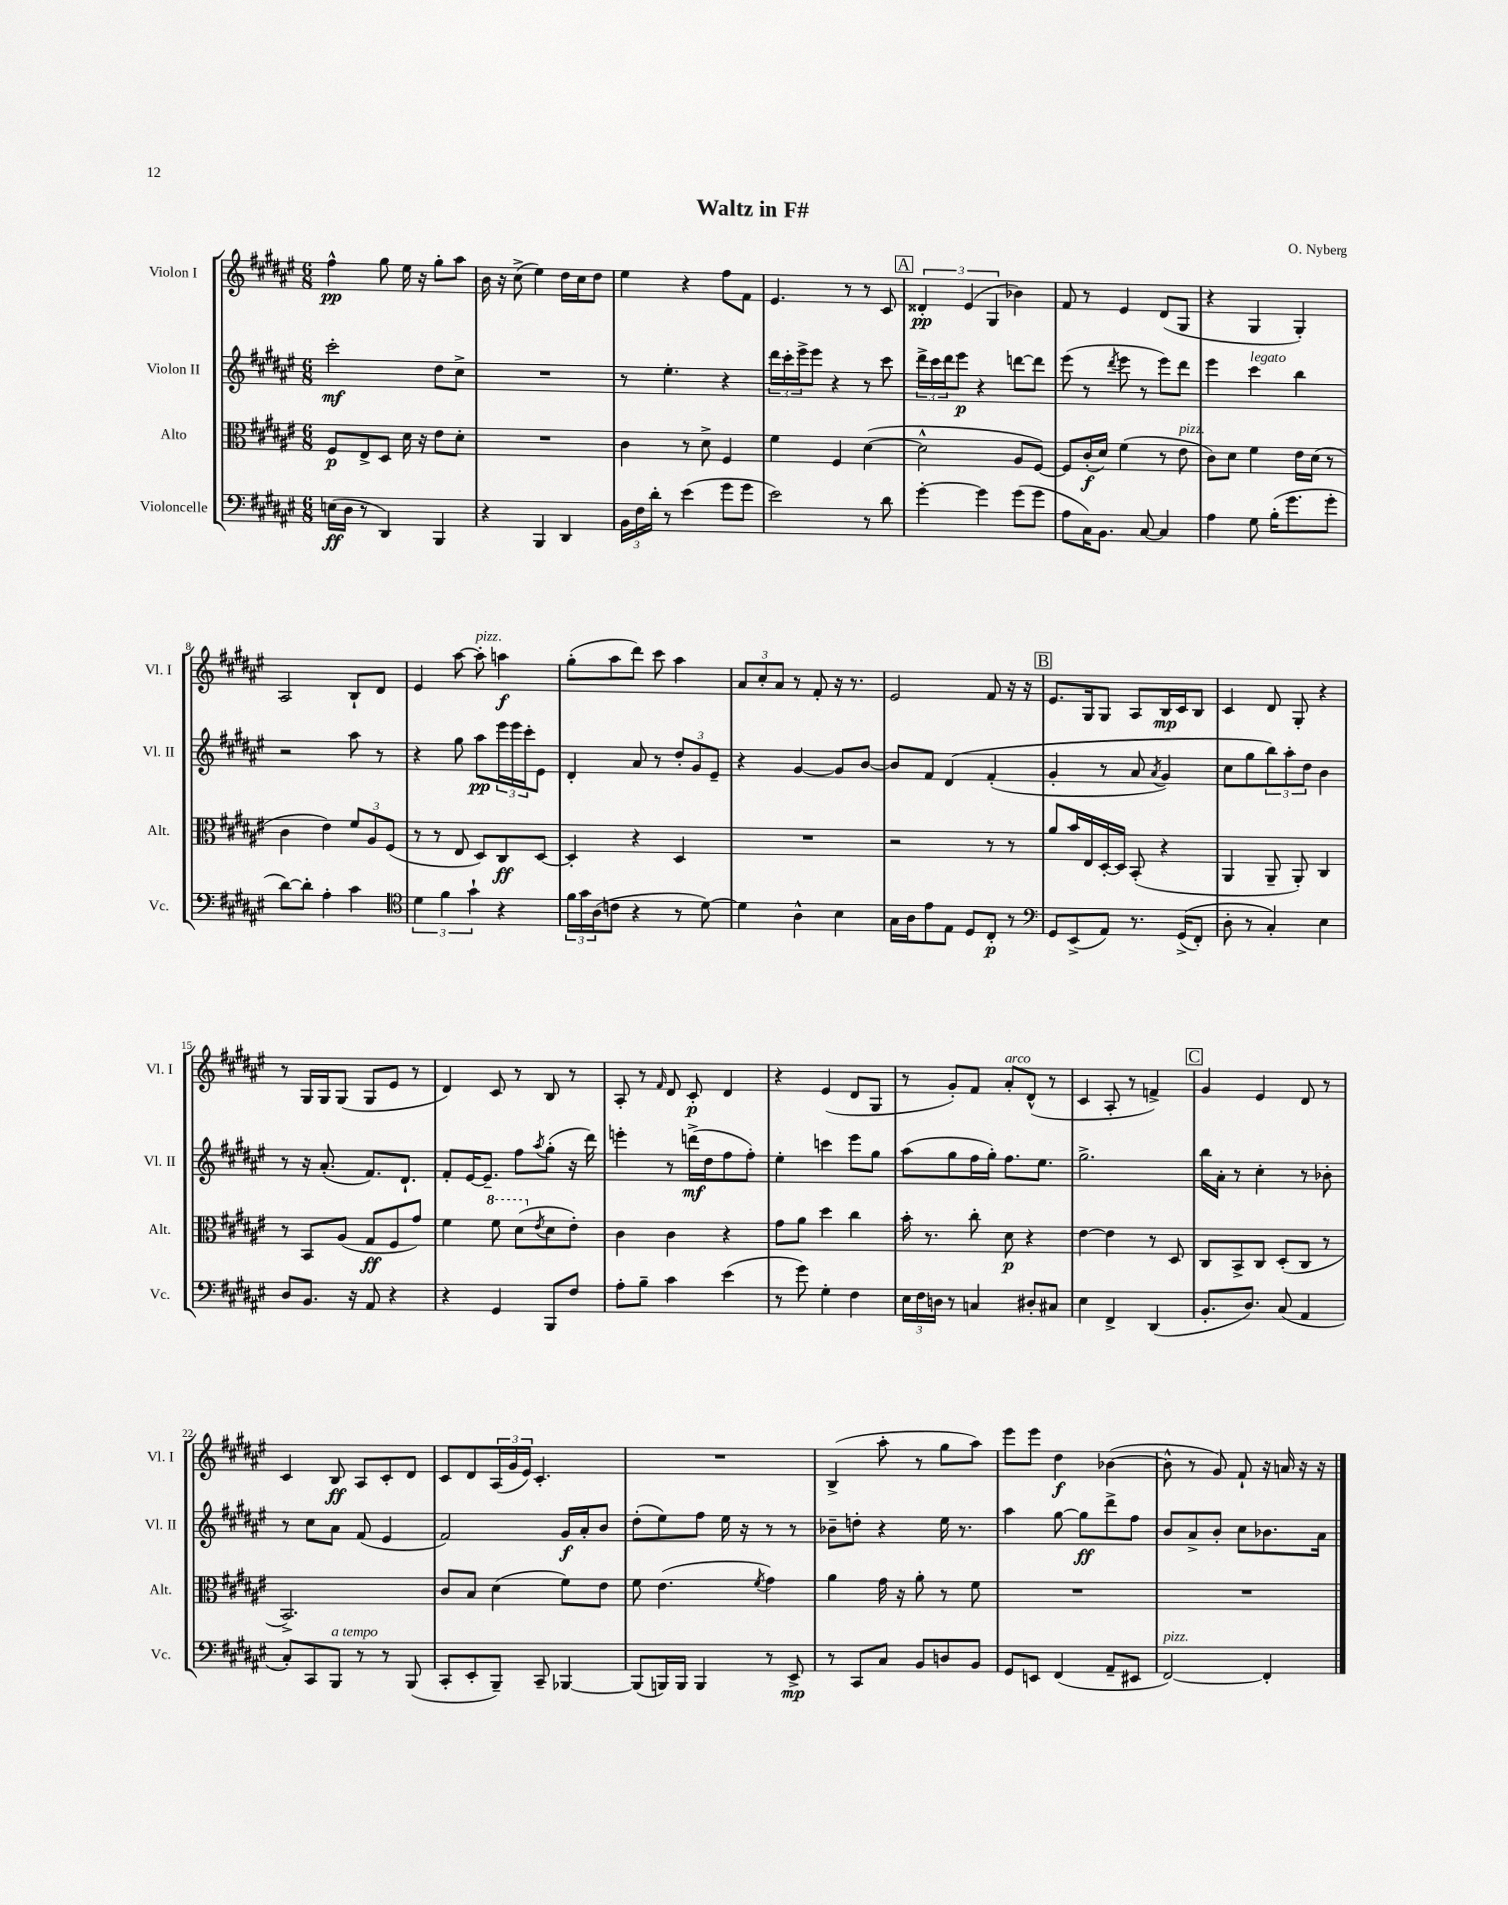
\header { title = "Waltz in F#" composer = "O. Nyberg" }
<<
\new StaffGroup <<
\new Staff = "s0" \with { instrumentName = "Violon I" shortInstrumentName = "Vl. I" } {
    \clef treble \key fis \major \numericTimeSignature \time 6/8
    fis''4-^\pp gis''8 eis''16 r16 gis''8-. ais''8 |
    b'16 r16 cis''8->( eis''4) dis''16 cis''16 dis''8 |
    eis''4 r4 fis''8 fis'8 |
    eis'4. r8 r8 cis'8 |
    \mark \markup { \box "A" } \tuplet 3/2 { disis'4-.\pp eis'4( gis4 } bes'4) |
    fis'8 r8 eis'4 dis'8( gis8 |
    r4 gis4 gis4-.) |
    ais2 b8-! dis'8 |
    eis'4 ais''8~ ais''8-.^\markup { \italic "pizz." } a''4\f |
    gis''8-.( ais''8 dis'''8) cis'''8 ais''4 |
    \tuplet 3/2 { ais'8 cis''8-. ais'8 } r8 fis'8-. r16 r8. |
    eis'2 fis'8 r16 r16 |
    \mark \markup { \box "B" } eis'8. gis16 gis8 ais8 b16\mp cis'16 b8 |
    cis'4 dis'8 gis8-. r4 |
    r8 gis16 gis16 gis8( gis8 eis'8 r8 |
    dis'4) cis'8 r8 b8 r8 |
    ais8-. r8 \grace { fis'16 } dis'8 cis'8-.\p dis'4 |
    r4 eis'4( dis'8 gis8 |
    r8 gis'8-.) fis'8 ais'8-.^\markup { \italic "arco" } dis'8-^( r8 |
    cis'4 ais8-. r8 f'4->) |
    \mark \markup { \box "C" } gis'4 eis'4 dis'8 r8 |
    cis'4 b8\ff ais8 cis'8-. dis'8 |
    cis'8 dis'8 \tuplet 3/2 { ais16( gis'16 eis'16) } cis'4.-. |
    R2. |
    b4->( ais''8-. r8 gis''8 ais''8) |
    eis'''8 eis'''8 dis''4\f bes'4~( |
    bes'8-^ r8 gis'8) fis'8-! r16 a'16 r16 r16 \bar "|." |
}
\new Staff = "s1" \with { instrumentName = "Violon II" shortInstrumentName = "Vl. II" } {
    \clef treble \key fis \major \numericTimeSignature \time 6/8
    cis'''2-.\mf dis''8 cis''8-> |
    R2. |
    r8 eis''4.-. r4 |
    \tuplet 3/2 { dis'''16 cis'''16-. eis'''16-> } eis'''8 r4 r8 cis'''8 |
    \mark \markup { \box "A" } \tuplet 3/2 { dis'''16-> cis'''16 dis'''16 } eis'''8\p r4 d'''8~ d'''8 |
    eis'''8( r8 \acciaccatura { dis'''8 } eis'''8 r8 eis'''8) dis'''8 |
    eis'''4 cis'''4^\markup { \italic "legato" } b''4 |
    r2 ais''8 r8 |
    r4 gis''8 ais''8\pp \tuplet 3/2 { eis'''16 eis'''16 cis'''16-. } eis'8 |
    dis'4-. ais'8 r8 \tuplet 3/2 { dis''8-. gis'8 eis'8-- } |
    r4 gis'4~ gis'8 b'8~ |
    b'8 fis'8 dis'4\( fis'4-.( |
    \mark \markup { \box "B" } gis'4-. r8 ais'8 \acciaccatura { ais'8 } gis'4) |
    cis''8 gis''8 \tuplet 3/2 { b''8\) ais''8-. dis''8 } b'4 |
    r8 r16 ais'8.-.( fis'8.) dis'8.-! |
    fis'8-. eis'16~ eis'8.-- fis''8 \acciaccatura { ais''8 } gis''8-.( r16 dis'''16) |
    e'''4-. r8 d'''16->\mf( dis''16 fis''8 fis''8-.) |
    eis''4-. c'''4 eis'''8 gis''8 |
    ais''8( gis''8 fis''16 gis''16-.) fis''8. eis''8. |
    gis''2.-> |
    \mark \markup { \box "C" } b''16 ais'16-. r8 cis''4-. r8 bes'8-. |
    r8 cis''8 ais'8 fis'8( eis'4 |
    fis'2) gis'16\f ais'16-. b'8 |
    dis''8-.( eis''8) fis''8 eis''16 r16 r8 r8 |
    bes'8-- d''8-. r4 eis''16 r8. |
    ais''4 gis''8~ gis''8\ff dis'''8-> fis''8 |
    b'8 ais'8-> b'8-. cis''8 bes'8. ais'16 \bar "|." |
}
\new Staff = "s2" \with { instrumentName = "Alto" shortInstrumentName = "Alt." } {
    \clef alto \key fis \major \numericTimeSignature \time 6/8
    fis8\p eis8-> dis8 dis'16 r16 eis'8 dis'8-. |
    R2. |
    cis'4 r8 dis'8-> fis4 |
    fis'4 fis4 dis'4~( |
    \mark \markup { \box "A" } dis'2-^ ais8 fis8~) |
    fis8 cis'16-.\f( dis'16) fis'4( r8 eis'8^\markup { \italic "pizz." } |
    cis'8) dis'8 fis'4 eis'16 dis'16( r8 |
    cis'4 eis'4) \tuplet 3/2 { fis'8 ais8 fis8( } |
    r8 r8 eis8 dis8) cis8\ff dis8~ |
    dis4-. r4 dis4 |
    R2. |
    r2 r8 r8 |
    \mark \markup { \box "B" } ais'8 b'16 eis16 dis16~-. dis16 b,8-.( r4 |
    ais,4 ais,8-- ais,8-.) cis4 |
    r8 b,8 ais8( gis8\ff fis8 gis'8) |
    fis'4 \ottava #1 fis''8 dis''8( \ottava #0 \acciaccatura { eis'8 } dis'8 eis'8-.) |
    cis'4 cis'4 r4 |
    gis'8 ais'8 dis''4 cis''4 |
    b'16-. r8. cis''8-. dis'8\p r4 |
    eis'4~ eis'4 r8 dis8 |
    \mark \markup { \box "C" } cis8 b,8-> cis8 dis8-.( cis8 r8 |
    b,2.->) |
    cis'8 b8 dis'4( fis'8) eis'8 |
    fis'8 eis'4.( \acciaccatura { fis'8 } gis'4) |
    ais'4 gis'16 r16 ais'8-. r8 fis'8 |
    R2. |
    R2. \bar "|." |
}
\new Staff = "s3" \with { instrumentName = "Violoncelle" shortInstrumentName = "Vc." } {
    \clef bass \key fis \major \numericTimeSignature \time 6/8
    e16\ff( dis16 r8 dis,4) b,,4 |
    r4 b,,4 dis,4 |
    \tuplet 3/2 { b,16 fis16 dis'16-. } r8 eis'4( gis'8 gis'8 |
    eis'2) r8 dis'8 |
    \mark \markup { \box "A" } gis'4~-. gis'4 gis'8( gis'8 |
    ais8 cis16) b,8. cis8~ cis4 |
    ais4 gis8 b16-.( gis'8. gis'8-. |
    dis'8~) dis'8-. ais4-. cis'4 |
    \clef tenor \tuplet 3/2 { dis'4 fis'4 gis'4-! } r4 |
    \tuplet 3/2 { fis'16 gis'16 ais16( } c'8 r4 r8 dis'8~) |
    dis'4 ais4-^ b4 |
    gis16 ais16 eis'8 eis8 dis8 cis8-.\p r8 |
    \mark \markup { \box "B" } \clef bass gis,8 eis,8->( ais,8) r8. gis,16->(\( fis,8-.) |
    dis8-. r8 cis4-.\) eis4 |
    dis8 b,8. r16 ais,8 r4 |
    r4 gis,4 b,,8 fis8 |
    ais8-. b8-- cis'4 eis'4( |
    r8 gis'8) gis4-. fis4 |
    \tuplet 3/2 { eis16 fis16 d16 } r8 c4 dis8-. cis8 |
    eis4 fis,4-> dis,4( |
    \mark \markup { \box "C" } b,8.-. dis8.) cis8( ais,4 |
    cis8-.) cis,8 b,,8^\markup { \italic "a tempo" } r8 r8 b,,8( |
    cis,8-. eis,8-. b,,8--) cis,8-- bes,,4~ |
    bes,,8( b,,16) b,,16 b,,4 r8 eis,8->\mp |
    r8 cis,8 cis8 b,8 d8 b,8 |
    gis,8 e,8 fis,4( ais,8-- eis,8 |
    fis,2~^\markup { \italic "pizz." }) fis,4-. \bar "|." |
}
>>
>>
